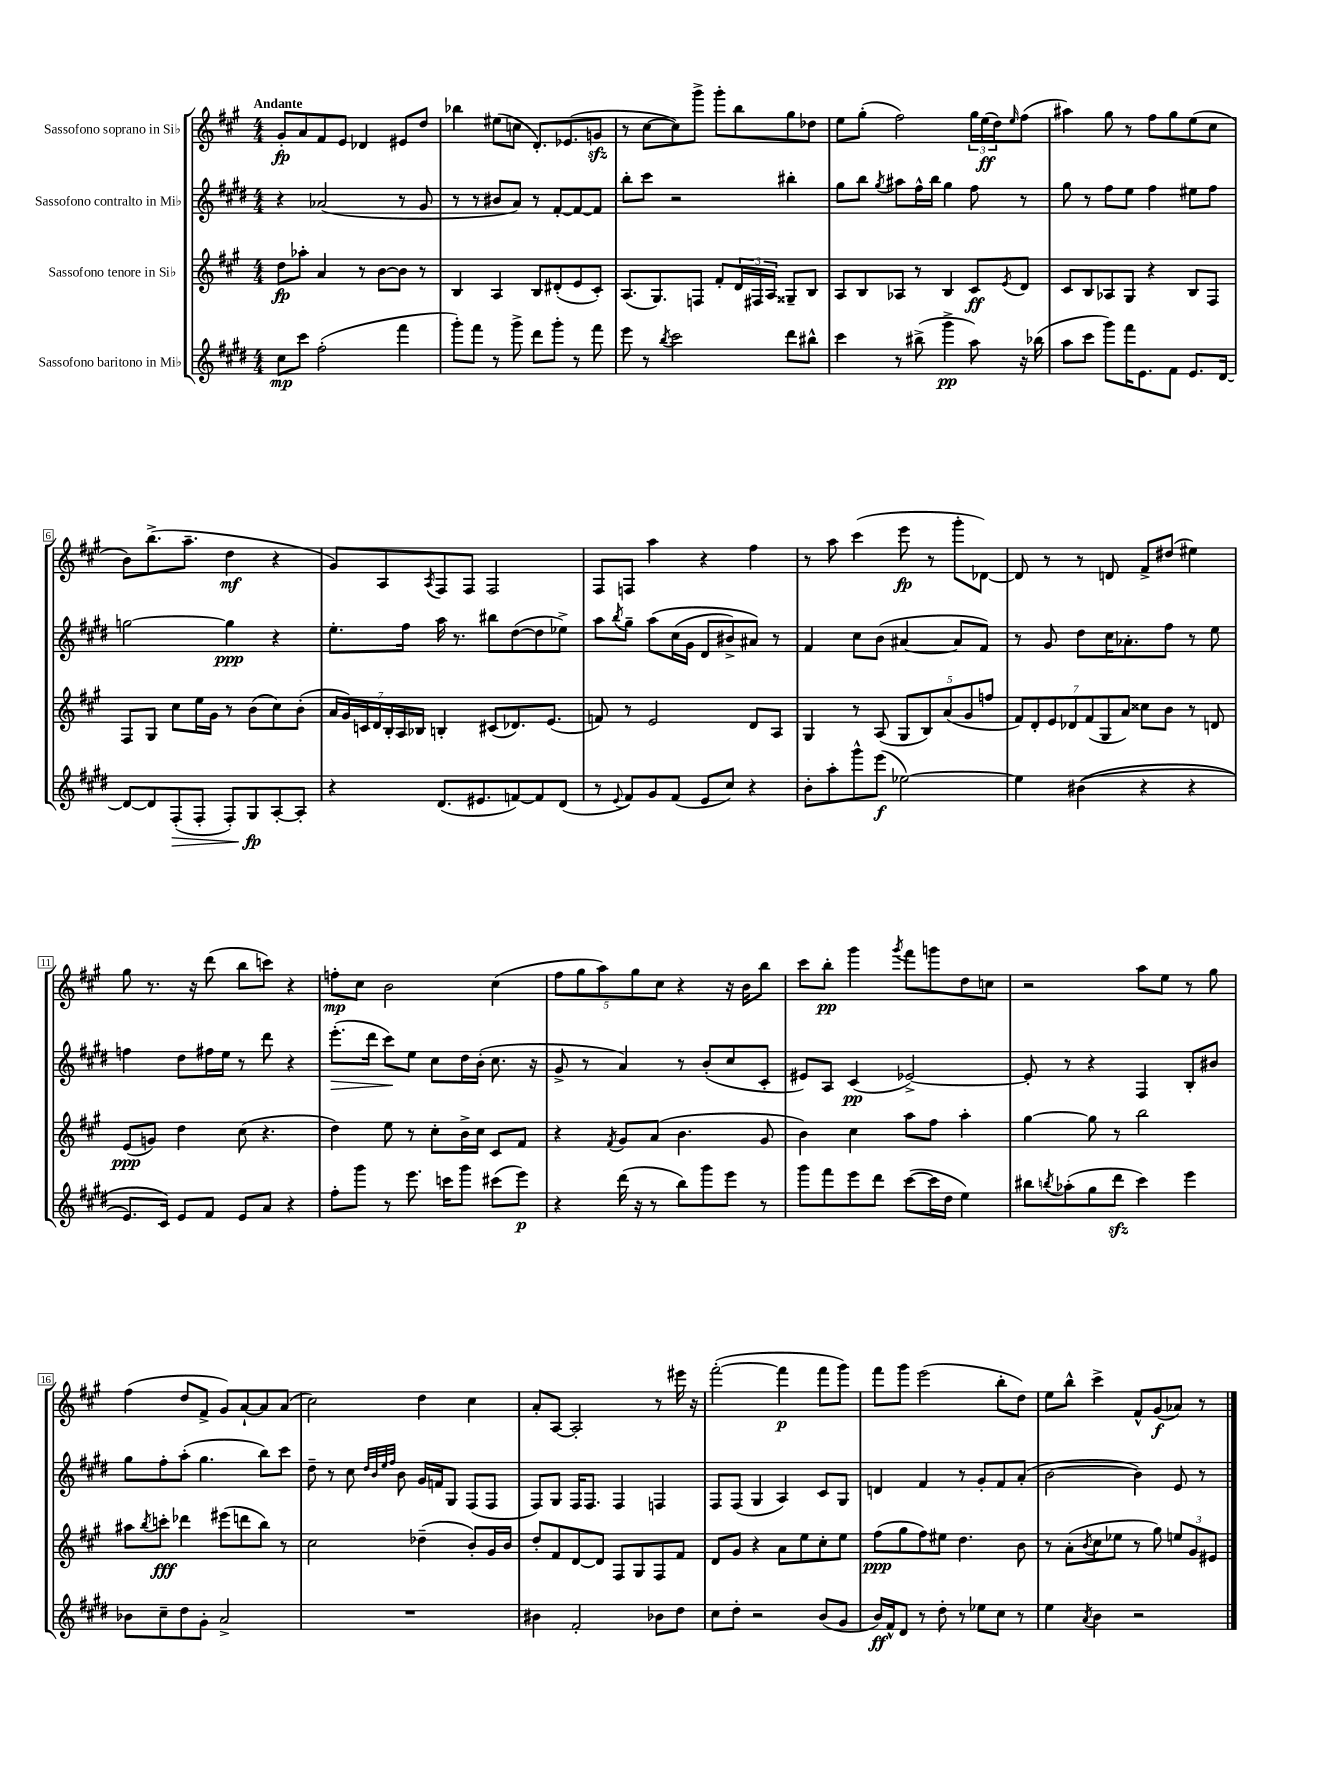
<<
\new StaffGroup <<
\new Staff = "s0" \with { instrumentName = "Sassofono soprano in Sib" } {
    \clef treble \key a \major \numericTimeSignature \time 4/4 \tempo "Andante"
    gis'8-.\fp a'8 fis'8 e'8 des'4 eis'8 d''8 |
    bes''4 eis''8( c''8 d'8.-.) ees'8.( g'8\sfz |
    r8 cis''8~ cis''8) gis'''8-> gis'''8-. b''8 gis''8 des''8 |
    e''8 gis''8-.( fis''2) \tuplet 3/2 { gis''16 e''16\ff( d''16) } \grace { e''16 } fis''8( |
    ais''4) gis''8 r8 fis''8 gis''8 e''8( cis''8 |
    b'8) b''8.->( a''8.-- d''4\mf r4 |
    gis'8) a8 \acciaccatura { a8 } fis8 fis8 fis2 |
    fis8 f8 a''4 r4 fis''4 |
    r8 a''8 cis'''4( e'''8\fp r8 gis'''8-. des'8~) |
    des'8 r8 r8 d'8 fis'8-> dis''8( eis''4) |
    gis''8 r8. r16 d'''8( b''8 c'''8) r4 |
    f''8-.\mp cis''8 b'2 cis''4( |
    \tuplet 5/4 { fis''8 gis''8 a''8) gis''8 cis''8 } r4 r16 b'16 b''8 |
    cis'''8 b''8-.\pp gis'''4 \acciaccatura { gis'''8 } fis'''8 g'''8 d''8 c''8 |
    r2 a''8 e''8 r8 gis''8 |
    fis''4( d''8 fis'8-> gis'8) a'8~-! a'8 a'8( |
    cis''2) d''4 cis''4 |
    a'8-. a8~ a2-. r8 eis'''16 r16 |
    fis'''2~-.( fis'''4\p fis'''8 gis'''8) |
    fis'''8 gis'''8 e'''2( b''8-. d''8) |
    e''8 b''8-^ cis'''4-> fis'8-^ gis'8\f( aes'8) r8 \bar "|." |
}
\new Staff = "s1" \with { instrumentName = "Sassofono contralto in Mib" } {
    \clef treble \key e \major \numericTimeSignature \time 4/4
    r4 aes'2( r8 gis'8 |
    r8 r8 bis'8 a'8) r8 fis'8~-. fis'8~ fis'8 |
    b''8-. cis'''8 r2 bis''4-. |
    gis''8 b''8 \acciaccatura { gis''8 } ais''8 fis''16-^ b''16 gis''4 fis''8 r8 |
    gis''8 r8 fis''8 e''8 fis''4 eis''8 fis''8 |
    g''2~ g''4\ppp r4 |
    e''8.-. fis''16 a''16 r8. bis''8 dis''8~( dis''8 ees''8->) |
    a''8 \acciaccatura { b''8 } gis''8-- a''8\( cis''16( gis'16 dis'8 bis'8->) ais'8\) r8 |
    fis'4 cis''8 b'8( ais'4~ ais'8 fis'8) |
    r8 gis'8 dis''8 cis''16 aes'8.-. fis''8 r8 e''8 |
    f''4 dis''8 fis''16 e''16 r8 dis'''8 r4 |
    e'''8.-.\>( dis'''16 cis'''8\!) e''8 cis''8 dis''16 b'16-.( cis''8. r16 |
    gis'8-> r8 a'4) r8 b'8-.( cis''8 cis'8-. |
    eis'8) a8 cis'4\pp( ees'2~->) |
    ees'8-. r8 r4 fis4 b8-. bis'8 |
    gis''8 fis''8-. a''8-.( gis''4. b''8) cis'''8 |
    dis''8-- r8 cis''8 \grace { dis''32 b'32 e''32 fis''32 } b'8 gis'16 f'16 gis8 fis8( fis8 |
    fis8) gis8 fis16 fis8. fis4 f4 |
    fis8 fis8( gis4 a4) cis'8 gis8 |
    d'4 fis'4 r8 gis'8-. fis'8 a'8-.( |
    b'2~ b'4) e'8 r8 \bar "|." |
}
\new Staff = "s2" \with { instrumentName = "Sassofono tenore in Sib" } {
    \clef treble \key a \major \numericTimeSignature \time 4/4
    d''8\fp aes''8-. a'4 r8 b'8~ b'8 r8 |
    b4 a4 b8 dis'8-.( e'8 cis'8-.) |
    a8.( gis8.) f8 fis'8-. \tuplet 3/2 { d'16 fis16 a16 } gisis8-- b8 |
    a8 b8 aes8 r8 b4 cis'8\ff \acciaccatura { e'8 } d'8 |
    cis'8 b8 aes8 gis8 r4 b8 fis8 |
    fis8 gis8 cis''8 e''16 gis'16 r8 b'8( cis''8) b'8-.( |
    \tuplet 7/4 { a'16 gis'16) c'16 d'16 b16-. a16 bes16 } b4-. cis'8( des'8.) e'8.( |
    f'8) r8 e'2 d'8 a8 |
    gis4 r8 a8( \tuplet 5/4 { gis8 b8) a'8( gis'8 f''8 } |
    \tuplet 7/4 { fis'8) d'8-. e'8 des'8 fis'8( gis8 a'8) } cisis''8 b'8 r8 d'8 |
    e'8\ppp( g'8) d''4 cis''8( r4. |
    d''4) e''8 r8 cis''8-. b'16-> cis''16 cis'8 fis'8 |
    r4 \acciaccatura { fis'8 } gis'8 a'8( b'4. gis'8 |
    b'4) cis''4 a''8 fis''8 a''4-. |
    gis''4~ gis''8 r8 b''2 |
    ais''8 \acciaccatura { b''8 } c'''8-.\fff des'''4 eis'''8( d'''8 b''8) r8 |
    cis''2 des''4--( b'8-.) gis'16 b'16 |
    d''8-. fis'8 d'8~ d'8 fis8 gis8 fis8 fis'8 |
    d'8 gis'8 r4 a'8 e''8 cis''8-. e''8 |
    fis''8\ppp( gis''8 fis''8) eis''8 d''4. b'8 |
    r8 a'8-.( \acciaccatura { b'8 } cis''8 ees''8 r8 gis''8) \tuplet 3/2 { e''8 gis'8 eis'8 } \bar "|." |
}
\new Staff = "s3" \with { instrumentName = "Sassofono baritono in Mib" } {
    \clef treble \key e \major \numericTimeSignature \time 4/4
    cis''8\mp cis'''8 fis''2-.( fis'''4 |
    gis'''8-.) fis'''8 r8 gis'''8-> dis'''8 gis'''8-. r8 fis'''8 |
    e'''8 r8 \acciaccatura { b''8 } cis'''2 dis'''8 bis''8-^ |
    cis'''4 r8 bis''8->( gis'''4->\pp a''8) r16 bes''16( |
    a''8 cis'''8 gis'''8) fis'''16 e'8. fis'8 e'8. dis'16~ |
    dis'8~ dis'8 fis8-.\>( fis8-. fis8-.) gis8\fp\! a8~-. a8-. |
    r4 dis'8.( eis'8. f'8~) f'8 dis'8( |
    r8 \appoggiatura { e'8 } fis'8) gis'8 fis'8( e'8 cis''8) r4 |
    b'8-. a''8-. gis'''8-^ e'''8\f( ees''2~) |
    ees''4 bis'4(\( r4 r4 |
    e'8.) cis'16\) e'8 fis'8 e'8 a'8 r4 |
    fis''8-. gis'''8 r8 e'''8. c'''16 gis'''8 cis'''8( e'''8\p) |
    r4 dis'''16( r16 r8 b''8) gis'''8 e'''8 r8 |
    gis'''8 fis'''8 e'''8 dis'''8 cis'''8~( cis'''16 dis''16 e''4) |
    bis''8 \acciaccatura { b''8 } aes''8-.( gis''8 dis'''8\sfz cis'''4) e'''4 |
    bes'8 cis''8-- dis''8 gis'8-. a'2-> |
    R1 |
    bis'4 fis'2-. bes'8 dis''8 |
    cis''8 dis''8-. r2 b'8( gis'8 |
    b'16\ff) fis'16-^ dis'8 r8 dis''8-. r8 ees''8 cis''8 r8 |
    e''4 \acciaccatura { a'8 } b'4 r2 \bar "|." |
}
>>
>>
\layout { \context { \Score \override BarNumber.stencil = #(make-stencil-boxer 0.1 0.3 ly:text-interface::print) } }
